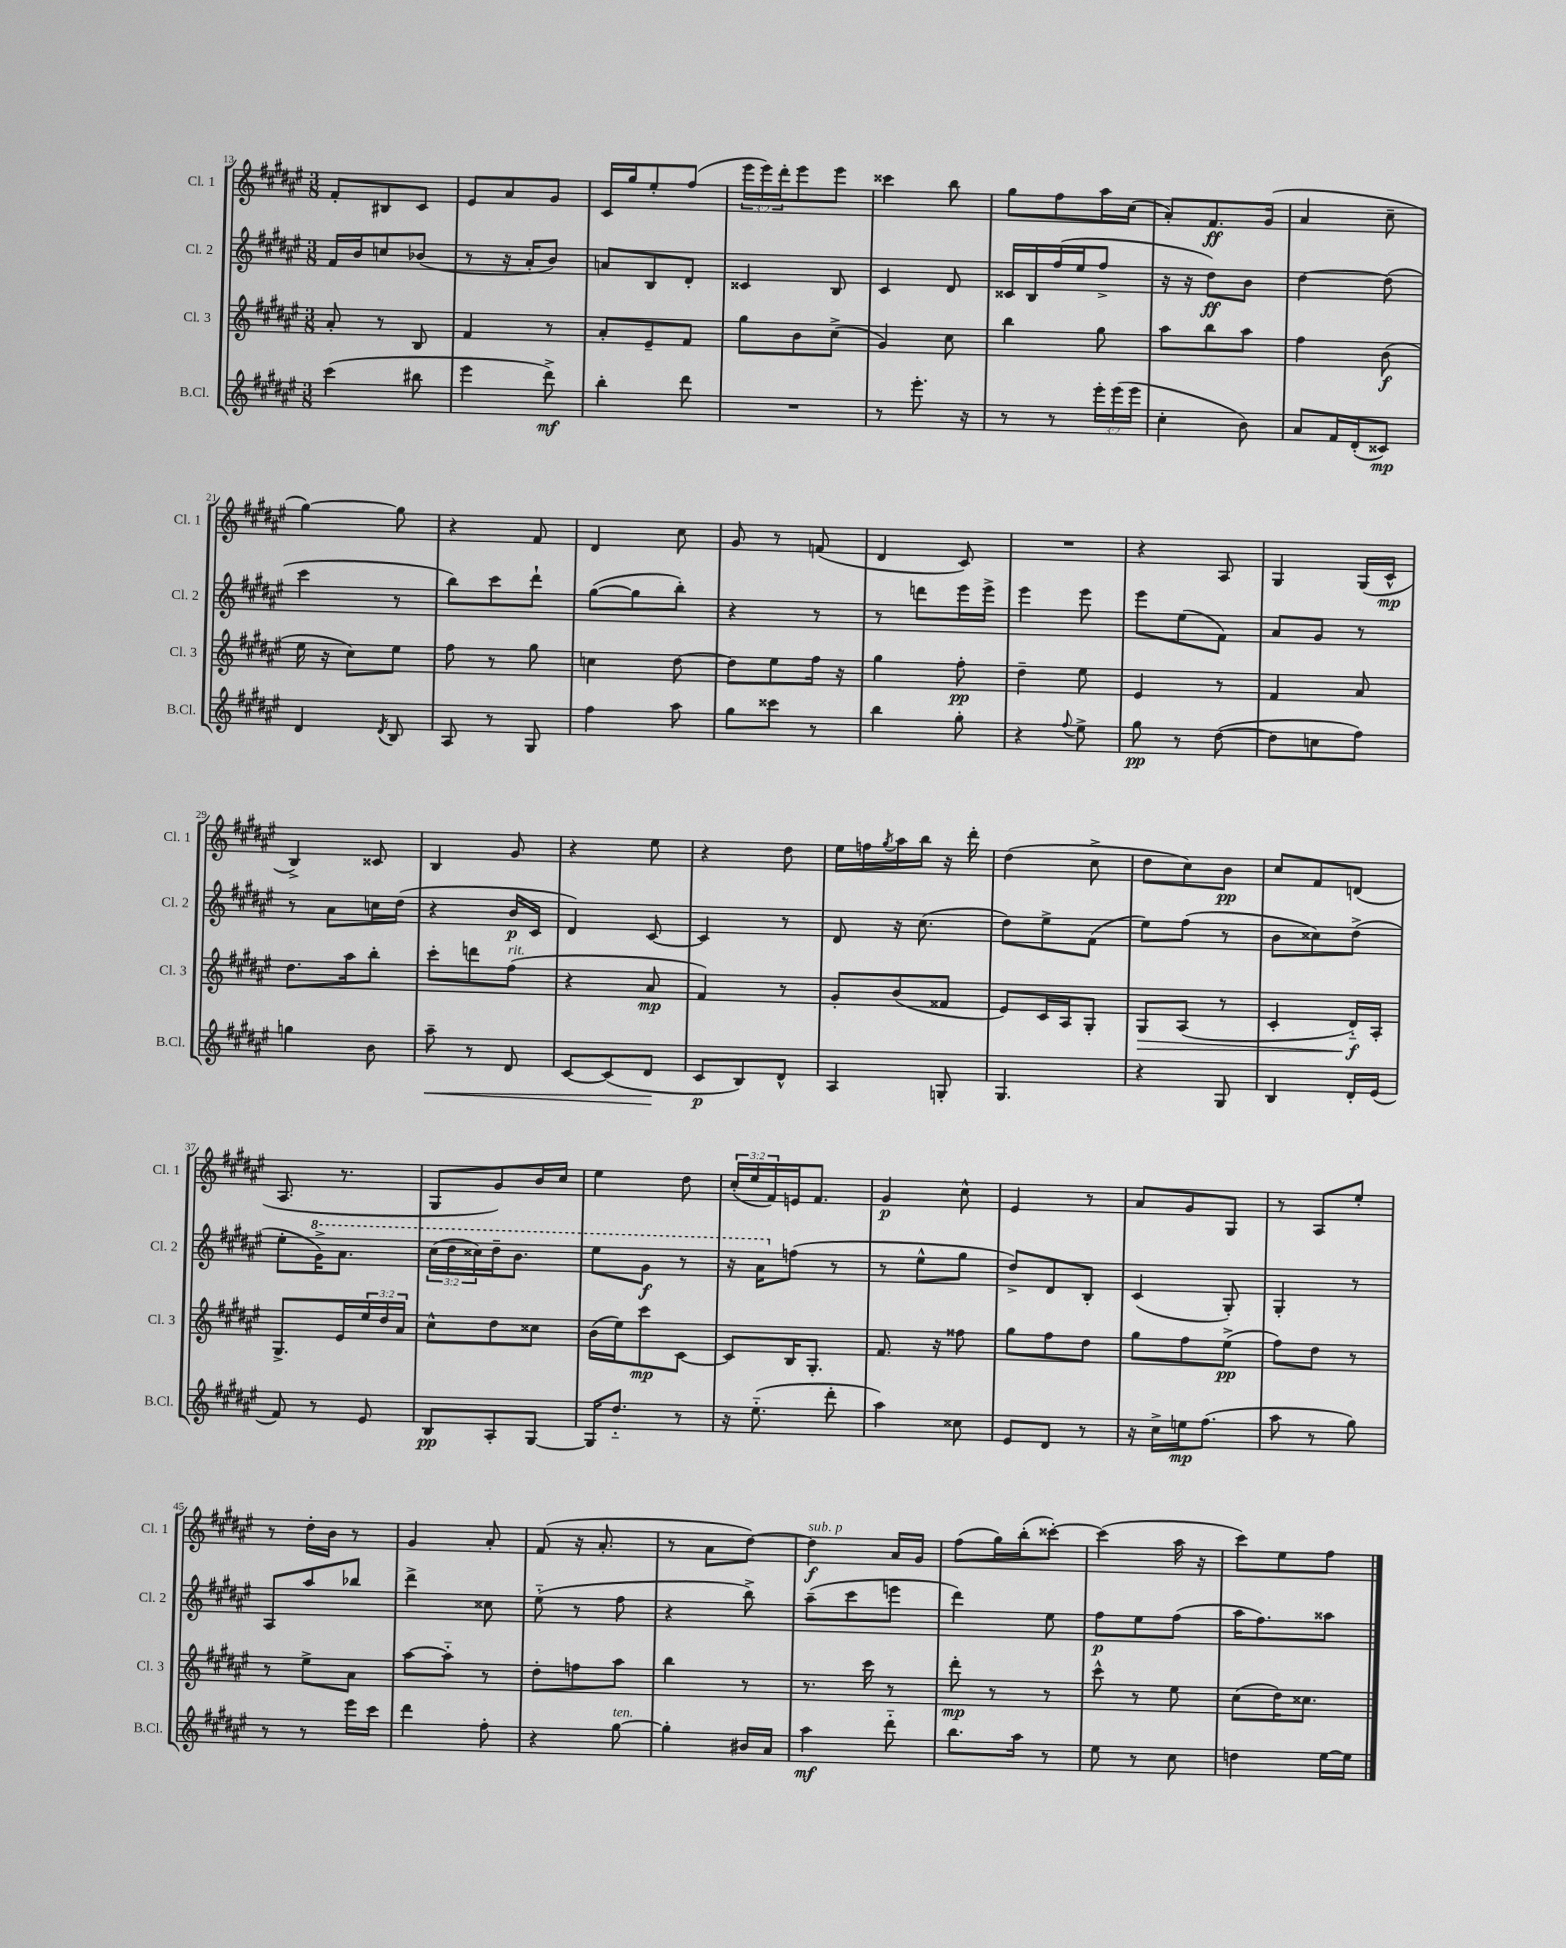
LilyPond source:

<<
\new StaffGroup <<
\new Staff = "s0" \with { instrumentName = "Cl. 1" shortInstrumentName = "Cl. 1" } {
    \clef treble \key fis \major \numericTimeSignature \time 3/8 \override Staff.TupletNumber.text = #tuplet-number::calc-fraction-text
    fis'8-. bis8 cis'8 |
    eis'8 ais'8 gis'8 |
    cis'16 gis''16 eis''8-. fis''8( |
    \tuplet 3/2 { eis'''16 eis'''16) dis'''16-. } eis'''8 eis'''8 |
    cisis'''4 b''8 |
    gis''8 fis''8 ais''16 cis''16( |
    ais'8-.) fis'8.\ff gis'16( |
    ais'4 cis''8-- |
    gis''4~) gis''8 |
    r4 fis'8 |
    dis'4 cis''8 |
    gis'8 r8 f'8( |
    dis'4 cis'8) |
    R4. |
    r4 ais8 |
    gis4 gis16( cis'16-^\mp |
    b4->) cisis'8 |
    b4 gis'8 |
    r4 eis''8 |
    r4 dis''8 |
    eis''16 f''16 \acciaccatura { gis''8 } ais''16 b''16 r16 dis'''16-. |
    dis''4( cis''8-> |
    dis''8 cis''8) b'8\pp |
    cis''8 fis'8 d'8( |
    ais8. r8. |
    gis8 gis'8) b'16 cis''16 |
    eis''4 dis''8 |
    \tuplet 3/2 { cis''16-.( eis''16 fis'16) } e'16 fis'8. |
    gis'4\p cis''8-^ |
    eis'4 r8 |
    ais'8 gis'8 gis8 |
    r8 ais8 eis''8-. |
    r8 dis''16-. b'16 r8 |
    gis'4 ais'8-. |
    fis'8( r16 ais'8.-. |
    r8 ais'8 dis''8~) |
    dis''4\f^\markup { \italic "sub. p" } ais'16 gis'16 |
    fis''8( gis''16) b''16-.( cisis'''8~-.) |
    cisis'''4( ais''16 r16 |
    cis'''8) eis''8 fis''8 \bar "|." |
}
\new Staff = "s1" \with { instrumentName = "Cl. 2" shortInstrumentName = "Cl. 2" } {
    \clef treble \key fis \major \numericTimeSignature \time 3/8 \override Staff.TupletNumber.text = #tuplet-number::calc-fraction-text
    fis'16 b'16 c''8 bes'8( |
    r8 r16 ais'16-. b'8) |
    a'8 b8 dis'8-. |
    cisis'4 b8 |
    cis'4 dis'8 |
    cisis'16 b16 fis''16( eis''16 fis''8-> |
    r16 r16 dis''8\ff) b'8 |
    dis''4~ dis''8( |
    cis'''4 r8 |
    b''8) cis'''8 dis'''8-! |
    gis''8~( gis''8 b''8-.) |
    r4 r8 |
    r8 d'''8 eis'''16 eis'''16-> |
    eis'''4 eis'''8 |
    eis'''8 eis''8( fis'8) |
    ais'8 gis'8 r8 |
    r8 ais'8 c''16 dis''16( |
    r4 b'16\p cis'16 |
    dis'4) cis'8~ |
    cis'4 r8 |
    dis'8 r16 cis''8.( |
    dis''8) eis''8-> fis'8( |
    eis''8) fis''8( r8 |
    b'8 cisis''8) dis''8->( |
    eis''8-. \ottava #1 gis''16->) ais''8. |
    \tuplet 3/2 { cis'''16( dis'''16 cisis'''16) } dis'''16-- b''8. |
    eis'''8 gis''8\f r8 |
    r16 ais''16 \ottava #0 f''8( r8 |
    r8 eis''8-^ gis''8 |
    dis''8->) dis'8 b8-. |
    cis'4( gis8-.) |
    gis4-. r8 |
    ais8 ais''8 bes''8 |
    dis'''4-> cisis''8 |
    eis''8-_( r8 fis''8 |
    r4 b''8->) |
    ais''8--( cis'''8 e'''8 |
    dis'''4) eis''8 |
    fis''8\p eis''8 fis''8( |
    ais''16 fis''8.) aisis''8 \bar "|." |
}
\new Staff = "s2" \with { instrumentName = "Cl. 3" shortInstrumentName = "Cl. 3" } {
    \clef treble \key fis \major \numericTimeSignature \time 3/8 \override Staff.TupletNumber.text = #tuplet-number::calc-fraction-text
    ais'8-. r8 b8 |
    fis'4 r8 |
    ais'8-. eis'8-- fis'8 |
    gis''8 b'8 cis''8->( |
    gis'4) cis''8 |
    b''4 gis''8 |
    ais''8 b''8 ais''8 |
    fis''4 b'8\f( |
    eis''16 r16 cis''8) eis''8 |
    fis''8 r8 gis''8 |
    c''4 dis''8~ |
    dis''8 eis''8 fis''16 r16 |
    gis''4 fis''8-.\pp |
    dis''4-- eis''8 |
    eis'4 r8 |
    fis'4 ais'8 |
    dis''8. ais''16 b''8-. |
    cis'''8-. d'''8 fis''8^\markup { \italic "rit." }( |
    r4 ais'8\mp |
    fis'4) r8 |
    gis'8-. b'8( fisis'8 |
    eis'8) cis'16 ais16 gis8-. |
    gis8\> ais8( r8 |
    cis'4-. dis'16-_\f\!) ais16-. |
    gis8.-> eis'16 \tuplet 3/2 { eis''16 dis''16 ais'16 } |
    cis''8-^ dis''8 cisis''8 |
    b'16( eis''16) cis'''8\mp cis'8~ |
    cis'8 b16 gis8.-. |
    fis'8. r16 fisis''8 |
    gis''8 fis''8 dis''8 |
    gis''8 fis''8 eis''8->\pp( |
    fis''8) dis''8 r8 |
    r8 eis''8-> ais'8 |
    ais''8~ ais''8-_ r8 |
    dis''8-. f''8 ais''8 |
    b''4 r8 |
    r8. cis'''16 r8 |
    dis'''8-.\mp r8 r8 |
    cis'''8-^ r8 eis''8 |
    cis''8( dis''16) cisis''8. \bar "|." |
}
\new Staff = "s3" \with { instrumentName = "B.Cl." shortInstrumentName = "B.Cl." } {
    \clef treble \key fis \major \numericTimeSignature \time 3/8 \override Staff.TupletNumber.text = #tuplet-number::calc-fraction-text
    cis'''4( bis''8 |
    eis'''4 dis'''8->\mf) |
    b''4-. dis'''8 |
    R4. |
    r8 eis'''8.-. r16 |
    r8 r8 \tuplet 3/2 { eis'''16-. eis'''16( eis'''16 } |
    cis''4-. b'8) |
    ais'8 fis'16 dis'16-.( cisis'8\mp) |
    dis'4 \acciaccatura { dis'8 } b8 |
    ais8 r8 gis8 |
    fis''4 ais''8 |
    gis''8 cisis'''8 r8 |
    b''4 gis''8-. |
    r4 \appoggiatura { fis''8 } eis''8-> |
    gis''8\pp r8 dis''8~( |
    dis''8 c''8 fis''8) |
    g''4 b'8 |
    ais''8--\< r8 dis'8 |
    cis'8~ cis'8( dis'8\! |
    cis'8\p b8) dis'8-^ |
    ais4 g8-. |
    gis4. |
    r4 gis8 |
    b4 dis'16-. eis'16( |
    fis'8) r8 eis'8 |
    b8\pp ais8-. gis8~ |
    gis16 dis''8.-_ r8 |
    r16 eis''8.-_( dis'''8-. |
    ais''4) cisis''8 |
    eis'8 dis'8 r8 |
    r16 cis''16-> e''16\mp fis''8.( |
    ais''8 r8 gis''8) |
    r8 r8 eis'''16 cis'''16 |
    dis'''4 fis''8-. |
    r4 gis''8~^\markup { \italic "ten." } |
    gis''4-. bis'16 ais'16 |
    ais''4\mf dis'''8-_ |
    b''8. ais''16 r8 |
    eis''8 r8 cis''8 |
    d''4 eis''16~ eis''16 \bar "|." |
}
>>
>>
\layout { \context { \Score currentBarNumber = #13 } }
